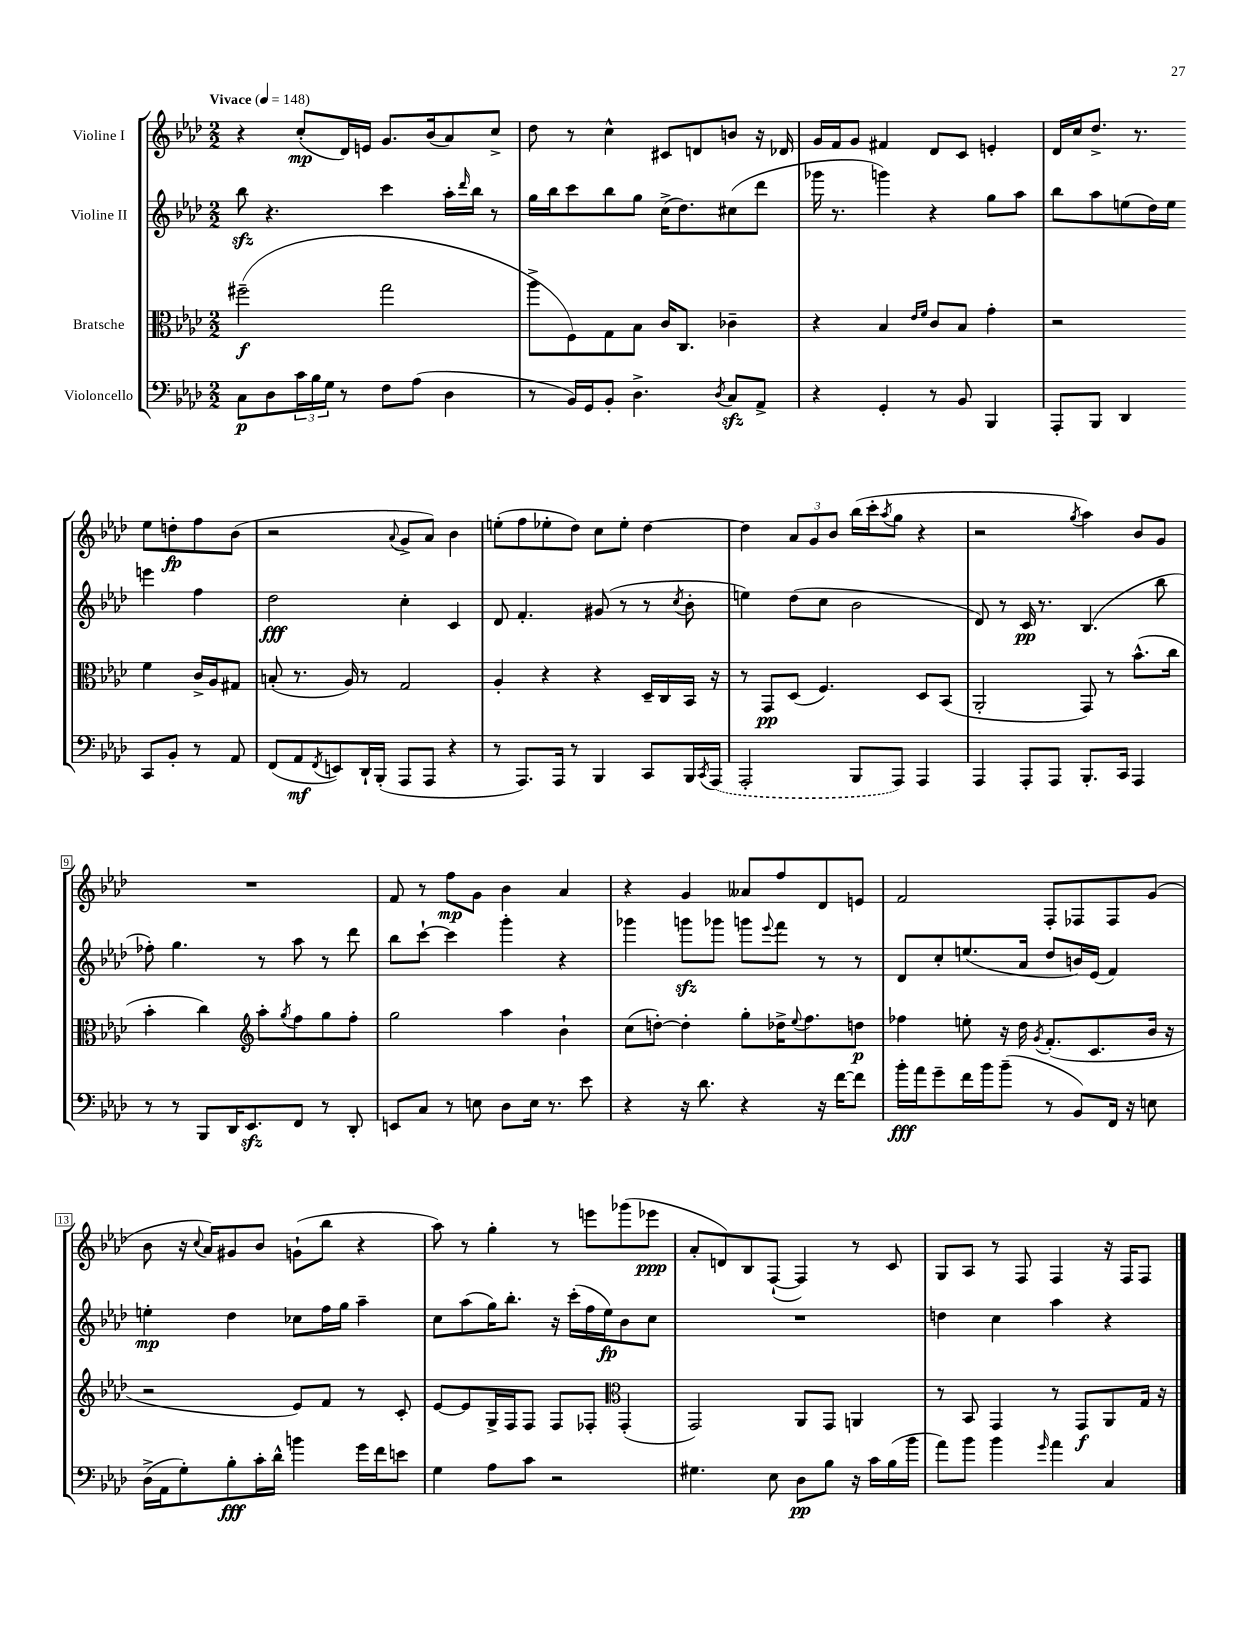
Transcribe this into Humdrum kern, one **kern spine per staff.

**kern	**dynam	**kern	**dynam	**kern	**dynam	**kern	**dynam
*part4	*part4	*part3	*part3	*part2	*part2	*part1	*part1
*staff4	*staff4	*staff3	*staff3	*staff2	*staff2	*staff1	*staff1
*I"Violoncello	*	*I"Bratsche	*	*I"Violine II	*	*I"Violine I	*
*clefF4	*	*clefC3	*	*clefG2	*	*clefG2	*
*k[b-e-a-d-]	*	*k[b-e-a-d-]	*	*k[b-e-a-d-]	*	*k[b-e-a-d-]	*
*M2/2	*	*M2/2	*	*M2/2	*	*M2/2	*
*MM148	*	*MM148	*	*MM148	*	*MM148	*
=1	=1	=1	=1	=1	=1	=1	=1
!	!	!	!	!	!	!LO:TX:a:B:t=Vivace	!
8C\L	p	(2ff#X~\	f	8bb-zz\	.	4r	.
8D-\	.	.	.	4.r	.	.	.
24c\L	.	.	.	.	.	(8cc'/L	mp
24B-\	.	.	.	.	.	.	.
24G\JJ	.	.	.	.	.	.	.
8r	.	.	.	.	.	16d-/L)	.
.	.	.	.	.	.	16en/JJ	.
8F\L	.	2gg\	.	4ccc\	.	8.g/L	.
(8A-\J	.	.	.	.	.	.	.
.	.	.	.	.	.	(16b-/k	.
4D-\	.	.	.	16aa-'\LL	.	8a-/)	.
.	.	.	.	16qqddd-/	.	.	.
.	.	.	.	16bb-\JJ	.	.	.
.	.	.	.	8r	.	8cc^/J	.
=2	=2	=2	=2	=2	=2	=2	=2
8r	.	8aa-^\L	.	16gg\LL	.	8dd-\	.
.	.	.	.	16bb-\J	.	.	.
16BB-/LL)	.	8F\)	.	8ccc\	.	8r	.
16GG/J	.	.	.	.	.	.	.
8BB-'/J	.	8G\	.	8bb-\	.	4cc^^\	.
4.D-^\	.	8B-\J	.	8gg\J	.	.	.
.	.	16c/KL	.	(16cc^\KL	.	8c#X/L	.
.	.	8.C/J	.	8.dd-\)	.	.	.
.	.	.	.	.	.	8dn/	.
8qD-/	.	.	.	.	.	.	.
8Czz/L	.	4c-X~\	.	(8cc#X\	.	8bn/J	.
8AA-^/J	.	.	.	8ddd-\J	.	16r	.
.	.	.	.	.	.	16d-X/	.
=3	=3	=3	=3	=3	=3	=3	=3
4r	.	4r	.	16ggg-X\	.	16g/LL	.
.	.	.	.	8.r	.	16f/J	.
.	.	.	.	.	.	8g/J	.
4GG'/	.	4B-/	.	4gggn\)	.	4f#X/	.
.	.	16qqe-/LL	.	.	.	.	.
.	.	16qqf/JJ	.	.	.	.	.
8r	.	8c/L	.	4r	.	8d-/L	.
8BB-/	.	8B-/J	.	.	.	8c/J	.
4BBB-/	.	4g'\	.	8gg\L	.	4en'/	.
.	.	.	.	8aa-\J	.	.	.
=4	=4	=4	=4	=4	=4	=4	=4
8AAA-'/L	.	2r	.	8bb-\L	.	16d-/LL	.
.	.	.	.	.	.	16cc/J	.
8BBB-/J	.	.	.	8aa-\	.	8.dd-^/J	.
4DD-/	.	.	.	(8een\	.	.	.
.	.	.	.	.	.	8.r	.
.	.	.	.	16dd-\L)	.	.	.
.	.	.	.	16ee\JJ	.	.	.
8CC/L	.	4f\	.	4eeen\	.	8ee-\L	.
8BB-'/J	.	.	.	.	.	8ddn'\	fp
8r	.	16c^/LL	.	4ff\	.	8ff\	.
.	.	16A-/J	.	.	.	.	.
8AA-/	.	8G#X/J	.	.	.	(8b-\J	.
!!LO:LB:g=z
=5	=5	=5	=5	=5	=5	=5	=5
(8FF/L	.	(8Bn'/	.	2dd-\	fff	2r	.
8AA-/	mf	8.r	.	.	.	.	.
8qFF/	.	.	.	.	.	.	.
8EEn/)	.	.	.	.	.	.	.
.	.	16A-/)	.	.	.	.	.
16DD-`/L	.	8r	.	.	.	.	.
(16BBB-'/JJ	.	.	.	.	.	.	.
.	.	.	.	.	.	8qqa-/	.
8AAA-/L	.	2G/	.	4cc'\	.	8g^/L	.
8AAA-/J	.	.	.	.	.	8a-/J)	.
4r	.	.	.	4c/	.	4b-\	.
=6	=6	=6	=6	=6	=6	=6	=6
8r	.	4A-'/	.	8d-/	.	(8een'\L	.
8.AAA-/L)	.	.	.	4.f'/	.	8ff\	.
.	.	4r	.	.	.	8ee-X'\	.
16AAA-/Jk	.	.	.	.	.	.	.
8r	.	.	.	.	.	8dd-\J)	.
4BBB-/	.	4r	.	(8g#X/	.	8cc\L	.
.	.	.	.	8r	.	8ee-'\J	.
8CC/L	.	16D-~/LL	.	8r	.	[4dd-\	.
.	.	16C/	.	.	.	.	.
.	.	.	.	8qcc/	.	.	.
16BBB-/L	.	16BB-/JJ	.	8b-'\	.	.	.
8qCC/	.	.	.	.	.	.	.
(16AAA-/JJ	.	16r	.	.	.	.	.
=7	=7	=7	=7	=7	=7	=7	=7
2AAA-'/	.	8r	.	4een\)	.	4dd-\]	.
.	.	8GG/L	pp	.	.	.	.
.	.	(8D-/J	.	(8dd-\L	.	12a-/L	.
.	.	.	.	.	.	12g/	.
.	.	4.F/)	.	8cc\J	.	.	.
.	.	.	.	.	.	12b-/J	.
8BBB-/L	.	.	.	2b-\	.	(16bb-\LL	.
.	.	.	.	.	.	16ccc'\J	.
.	.	.	.	.	.	8qaa-/	.
8AAA-/J)	.	.	.	.	.	8gg\J	.
4AAA-/	.	8D-/L	.	.	.	4r	.
.	.	(8BB-/J	.	.	.	.	.
=8	=8	=8	=8	=8	=8	=8	=8
4AAA-/	.	2AA-'/	.	8d-/)	.	2r	.
.	.	.	.	8r	.	.	.
8AAA-'/L	.	.	.	16c/	pp	.	.
.	.	.	.	8.r	.	.	.
8AAA-/J	.	.	.	.	.	.	.
.	.	.	.	.	.	8qgg/	.
8.BBB-'/L	.	8GG/)	.	(4.B-/	.	4aa-\)	.
.	.	8r	.	.	.	.	.
16CC/Jk	.	.	.	.	.	.	.
4AAA-/	.	(8.b-^^\L	.	.	.	8b-/L	.
.	.	.	.	8bb-\	.	8g/J	.
.	.	16cc\Jk	.	.	.	.	.
!!LO:LB:g=z
=9	=9	=9	=9	=9	=9	=9	=9
8r	.	4b-'\	.	8ff-X'\)	.	1r	.
8r	.	.	.	4.gg\	.	.	.
8BBB-/L	.	4cc\)	.	.	.	.	.
16DD-/K	.	.	.	.	.	.	.
8.EE-zz/	.	.	.	.	.	.	.
*	*	*clefG2	*	*	*	*	*
.	.	8aa-'\L	.	8r	.	.	.
.	.	8qgg/	.	.	.	.	.
8FF/J	.	8ff\	.	8aa-\	.	.	.
8r	.	8gg\	.	8r	.	.	.
8DD-'/	.	8ff'\J	.	8ddd-\	.	.	.
=10	=10	=10	=10	=10	=10	=10	=10
8EEn/L	.	2gg\	.	8bb-\L	.	8f/	.
8C/J	.	.	.	[8ccc`\J	.	8r	.
8r	.	.	.	4ccc\]	.	8ff\L	mp
8En\	.	.	.	.	.	8g\J	.
8D-\L	.	4aa-\	.	4ggg'\	.	4b-\	.
16E\Jk	.	.	.	.	.	.	.
8.r	.	.	.	.	.	.	.
.	.	4b-`\	.	4r	.	4a-/	.
8e-\	.	.	.	.	.	.	.
=11	=11	=11	=11	=11	=11	=11	=11
4r	.	(8cc\L	.	4ggg-X\	.	4r	.
.	.	[8ddn'\J)	.	.	.	.	.
16r	.	4dd'\]	.	8gggnzz\L	.	4g/	.
8.d-\	.	.	.	.	.	.	.
.	.	.	.	8ggg-X\J	.	.	.
4r	.	8gg'\L	.	8gggn\L	.	8a--X/L	.
.	.	.	.	8qqeee-/	.	.	.
.	.	16dd-X^\K	.	8fff\J	.	8ff/	.
.	.	8qqee-/	.	.	.	.	.
.	.	8.ff\	.	.	.	.	.
16r	.	.	.	8r	.	8d-/	.
[16f\KL	.	.	.	.	.	.	.
8f\J]	.	8ddn\J	p	8r	.	8en/J	.
=12	=12	=12	=12	=12	=12	=12	=12
16b-'\LL	fff	4ff-X\	.	8d-/L	.	2f/	.
16a-\J	.	.	.	.	.	.	.
8g~\	.	.	.	8cc'/	.	.	.
16f\L	.	8een'\	.	(8.een/	.	.	.
16b-\J	.	.	.	.	.	.	.
(8b-~\J	.	16r	.	.	.	.	.
.	.	16dd-\	.	16a-/Jk	.	.	.
.	.	8qg/	.	.	.	.	.
8r	.	(8.f'/L	.	8dd-/L	.	8F'/L	.
8BB-/L)	.	.	.	16bn/L)	.	8F-X/	.
.	.	8.c/	.	(16e-/JJ	.	.	.
16FF/Jk	.	.	.	4f/)	.	8F-/	.
16r	.	.	.	.	.	.	.
8En\	.	16b-/Jk	.	.	.	(8g/J	.
.	.	16r	.	.	.	.	.
!!LO:LB:g=z
=13	=13	=13	=13	=13	=13	=13	=13
(16D-^\LL	.	2r	.	4een'\	mp	8b-\	.
16AA-\J	.	.	.	.	.	.	.
8G'\)	.	.	.	.	.	16r	.
.	.	.	.	.	.	8qqcc/	.
.	.	.	.	.	.	16a-/KL)	.
8B-'\	fff	.	.	4dd-\	.	8g#X/	.
16c'\L	.	.	.	.	.	8b-/J	.
16d-^^\JJ	.	.	.	.	.	.	.
4bn\	.	8e-/L)	.	8cc-X\L	.	(8gn`\L	.
.	.	8f/J	.	16ff\L	.	8bb-\J	.
.	.	.	.	16gg\JJ	.	.	.
16g\LL	.	8r	.	4aa-~\	.	4r	.
16f\J	.	.	.	.	.	.	.
8en\J	.	8c'/	.	.	.	.	.
=14	=14	=14	=14	=14	=14	=14	=14
4G\	.	[8e-/L	.	8cc\L	.	8aa-\)	.
.	.	8e-/]	.	(8aa-\	.	8r	.
8A-\L	.	16G^/L	.	16gg\K)	.	4gg'\	.
.	.	16F/J	.	8.bb-'\J	.	.	.
8c\J	.	8F/J	.	.	.	.	.
2r	.	8F/L	.	16r	.	8r	.
.	.	.	.	(16ccc'\LL	.	.	.
.	.	8F-X'/J	.	16ff\	.	8eeen\L	.
.	.	.	.	16ee-\J)	fp	.	.
*	*	*clefC3	*	*	*	*	*
.	.	(4GG'/	.	8b-\	.	(8ggg-X\	.
.	.	.	.	8cc\J	.	8eee-X\J	ppp
=15	=15	=15	=15	=15	=15	=15	=15
4.G#X\	.	2GG/)	.	1r	.	8a-'/L	.
.	.	.	.	.	.	8dn/)	.
.	.	.	.	.	.	8B-/	.
8E-\	.	.	.	.	.	([8F`/J	.
8D-\L	pp	8AA-/L	.	.	.	4F/])	.
8B-\J	.	8GG/J	.	.	.	.	.
16r	.	4AAn/	.	.	.	8r	.
16c\LL	.	.	.	.	.	.	.
(16B-\	.	.	.	.	.	8c/	.
16b-\JJ	.	.	.	.	.	.	.
=16	=16	=16	=16	=16	=16	=16	=16
8a-\L)	.	8r	.	4ddn\	.	8G/L	.
8b-\J	.	8BB-/	.	.	.	8A-/J	.
4b-\	.	4GG/	.	4cc\	.	8r	.
.	.	.	.	.	.	8F/	.
16qqg/	.	.	.	.	.	.	.
4a-\	.	8r	.	4aa-\	.	4F/	.
.	.	8GG/L	f	.	.	.	.
4C/	.	8AA-/	.	4r	.	16r	.
.	.	.	.	.	.	16F/KL	.
.	.	16G/Jk	.	.	.	8F/J	.
.	.	16r	.	.	.	.	.
==	==	==	==	==	==	==	==
*-	*-	*-	*-	*-	*-	*-	*-
